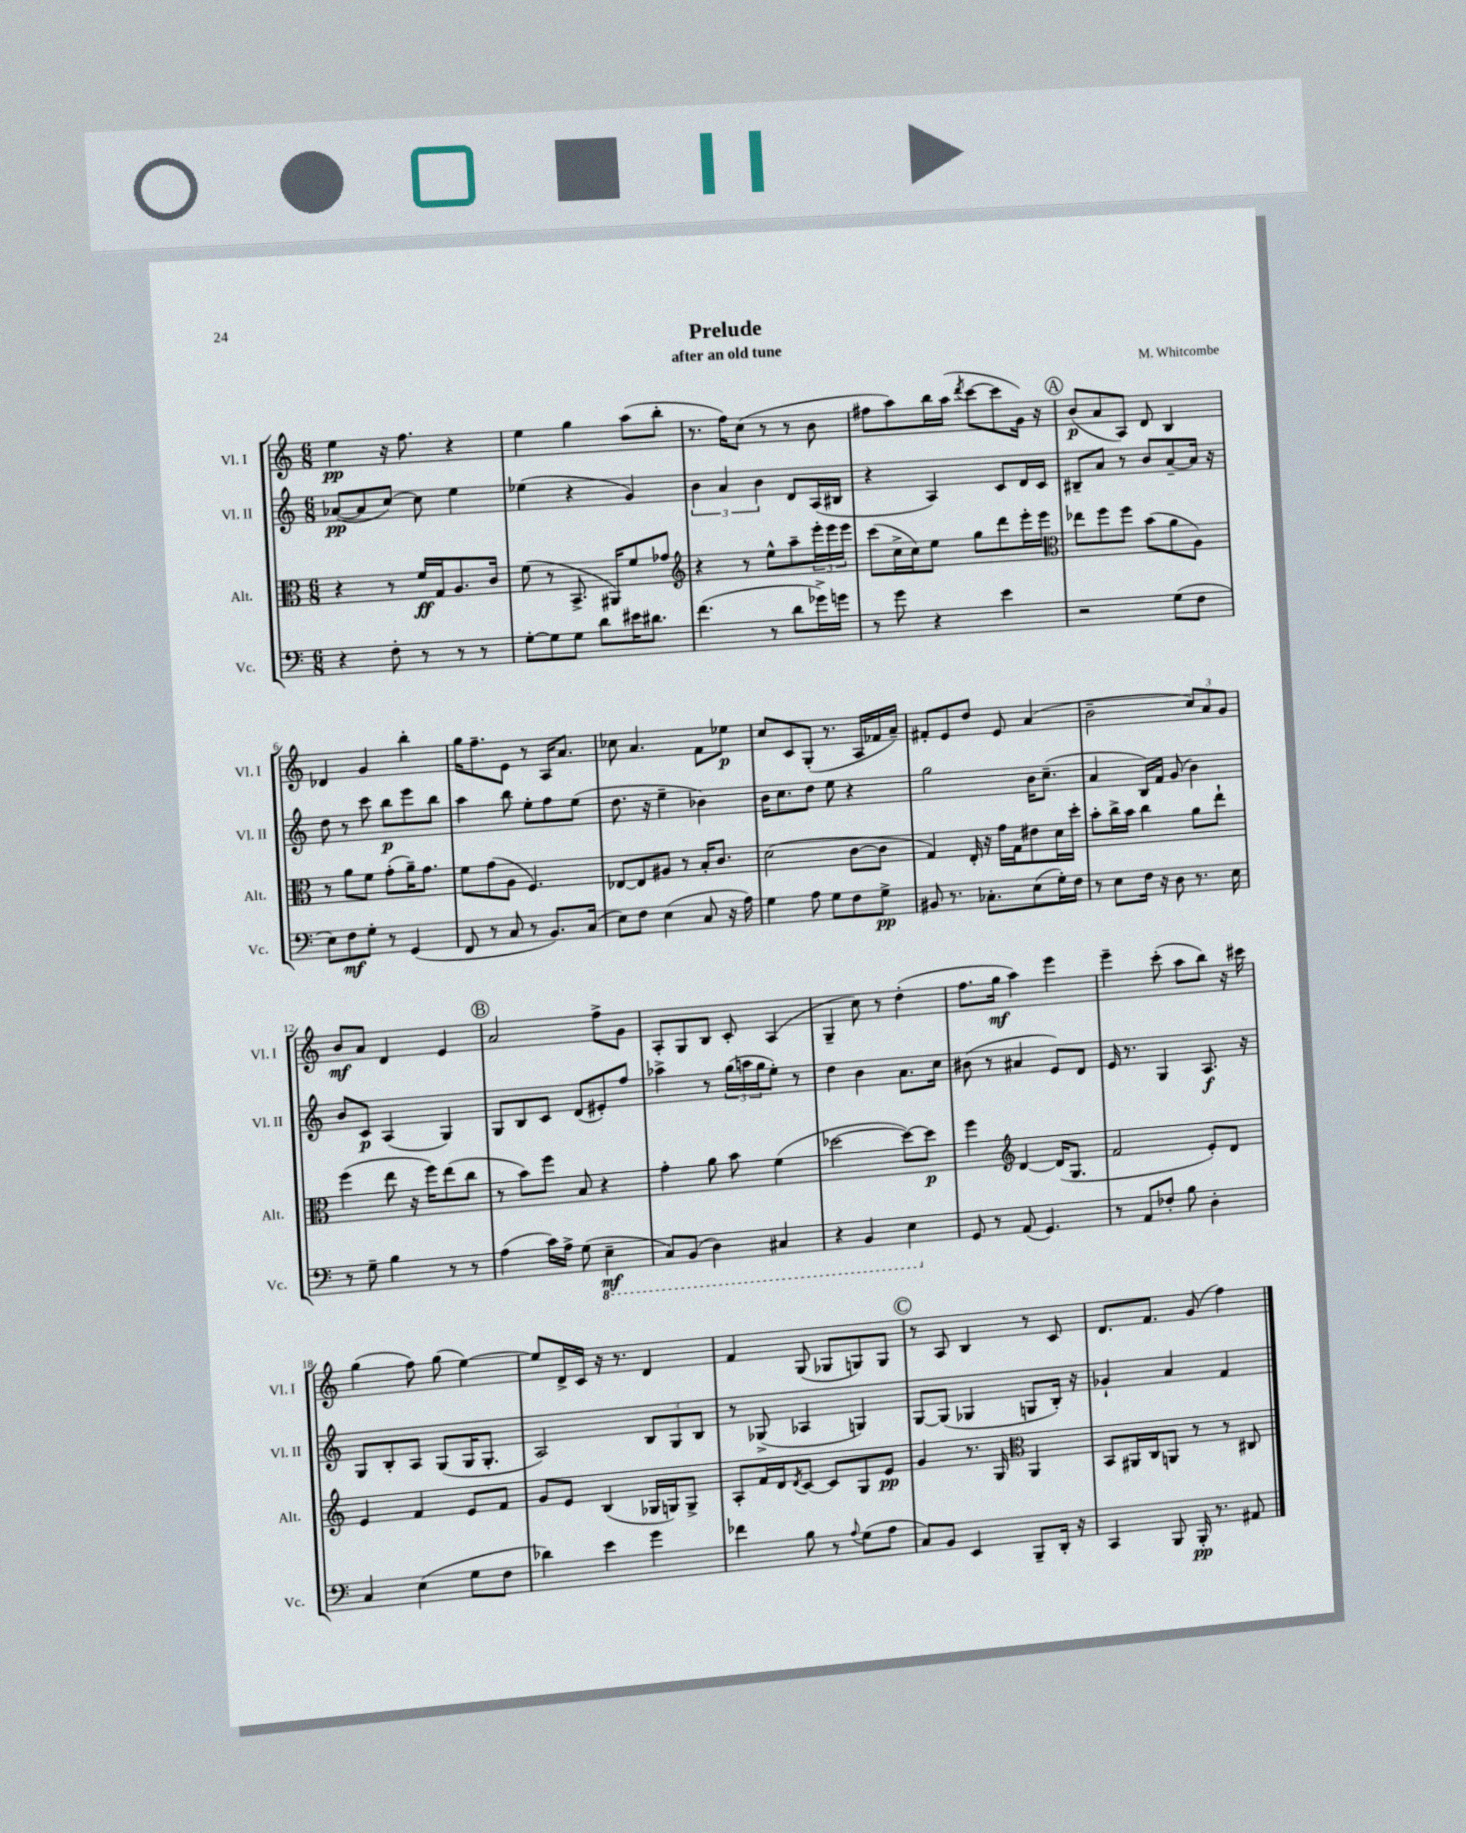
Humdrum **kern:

**kern	**kern	**kern	**kern
*staff4	*staff3	*staff2	*staff1
*clefF4	*clefC3	*clefG2	*clefG2
*k[]	*k[]	*k[]	*k[]
*M6/8	*M6/8	*M6/8	*M6/8
4r	4r	([8a-	4ee
.	.	8a-]	.
8F'	8r	[8cc)	16r
.	.	.	8.ff
8r	16f	8cc]	.
.	16G	.	.
8r	8.A	4ee	4r
8r	.	.	.
.	16c	.	.
=	=	=	=
[8G'	(8f	(4ee-	4ee
8G]	8r	.	.
8G	8.BB^	4r	4gg
8d	.	.	.
.	16AA#)	.	.
16e#	8f	4g)	(8aa
8.d#	.	.	.
.	8g-	.	8bb'
=	=	=	=
*	*clefG2	*	*
(4.f	4r	6b	8.r
.	.	6a	.
.	.	.	16ff)
.	8r	.	(8cc
.	.	6b	.
8r	8ee^^	.	8r
8d	8aa~	8d	8r
16g-^)	24eee'	(16A	8b
.	24eee	.	.
16g	.	16B#	.
.	24eee	.	.
=	=	=	=
8r	(8ccc	4r	8ff#
8g	16cc^	.	8aa)
.	16cc)	.	.
4r	8ee	4A)	16bb
.	.	.	(16aa
.	.	.	8qddd
.	8gg	.	[8ccc
4e	8ddd	8c	8ccc]
.	16eee'	16d	16g)
.	16eee	16c	16r
=	=	=	=
*	*clefC3	*	*
2r	8ee-	8B#~	(8b
.	8ff	8a	8a
.	8ff	8r	8A)
.	(8b	8b	8d
(8G	8a	[8a~	4B
8F	8A)	16a]	.
.	.	16r	.
=	=	=	=
8E)	8r	8dd	4d-
8F	8a	8r	.
8G'	8f	8ccc	4g
8r	(8g'	8bb	.
(4GG	16a~)	8eee	4bb'
.	8.g	.	.
.	.	8bb	.
=	=	=	=
8FF	8f	4aa	16gg
.	.	.	8.ff~
8r	(8g	.	.
8C	8A	8bb	8e
8r	4.F)	8ee'	8r
8.BB)	.	8ff	16A
.	.	.	8.a
.	.	(8ee	.
(16C	.	.	.
=	=	=	=
8E)	[8E-	8.dd	8cc-
8F	8E-]	.	4.a
.	.	16r	.
(4E	8A#	4ee~	.
.	8r	.	.
8C	16B'	4b-)	8f
.	8.c	.	.
16r	.	.	8ee-
16A)	.	.	.
=	=	=	=
4G	(2d	16b	8cc
.	.	8.cc	.
.	.	.	8c
8A	.	8dd	(8G'
8G	.	8ee	8.r
8F	[8c	4r	.
.	.	.	16A
8G^	8c]	.	16f-
.	.	.	16a~)
=	=	=	=
8BB#	4G)	2gg	8f#'
8.r	.	.	8e
.	16E'	.	8dd
8.C-'	16r	.	.
.	16g	.	8e
.	16G	.	.
(8E	8e#	16b	(4a
.	.	(8.cc~	.
16G')	16d	.	.
16F	16dd'	.	.
=	=	=	=
8r	8b'	4a	2b~
8E	16cc^	.	.
.	16b	.	.
16F	4cc	16B)	.
16r	.	16f	.
8D	.	(8g	.
8.r	8a	4b)	12cc)
.	.	.	12a
.	8ee`	.	.
.	.	.	12g
16E	.	.	.
=	=	=	=
8r	(4ff	8b	8b
8G~	.	8c	8a
4B	8ee	(4A	4d
.	16r	.	.
.	16ff)	.	.
8r	(8ee	4G)	4e
8r	8cc	.	.
=	=	=	=
(4A	8r	8G	2a
.	8b)	8B	.
16c)	8ff	8c	.
16A^	.	.	.
(8G	8B	(8d	.
4EE~	4r	8e#')	8ff^
.	.	8ff	8g
=	=	=	=
8CC)	4g'	4aa-^	8A'
(8BBB	.	.	8G
4DD)	8a	8r	8B
.	8b	(24gg	8c'
.	.	24aa	.
.	.	24gg	.
4CC#	(4f	8ee')	(4A
.	.	8r	.
=	=	=	=
4r	[2dd-	4dd	4G~
4BBB	.	4b	8cc)
.	.	.	8r
4EE	8dd-_)	8.a	(4dd'
.	8dd-]	.	.
.	.	16cc	.
=	=	=	=
8GG	4ff	(8b#	8.ff
8r	.	8r	.
.	.	.	16gg
*	*clefG2	*	*
(8AA	[4d	4a#	4aa)
4.GG)	.	.	.
.	(16d]	8e)	4eee
.	8.G	.	.
.	.	8d	.
=	=	=	=
8r	2f	16e	4eee~
.	.	8.r	.
8AA	.	.	.
8F-'	.	4G	(8ccc'
8B	.	.	8aa
4D'	8e')	8.A	8bb)
.	8d	.	16r
.	.	16r	16ccc#
=	=	=	=
4C	4e	8G	(4gg
.	.	8B'	.
(4E	4f	8A	8ff)
.	.	(8G	(8gg
8G	8e	16G	[4ee)
.	.	8.G'	.
8F	8f	.	.
=	=	=	=
4d-)	8g	2A)	8ee]
.	8e	.	16d^
.	.	.	16c
4e	(4B	.	16r
.	.	.	8.r
4g	16G-	12B	4d
.	16G)	.	.
.	.	12G	.
.	8G^	.	.
.	.	12B	.
=	=	=	=
4f-	8A'	8r	4f
.	16f	(8G-^	.
.	16d	.	.
.	8qd	.	.
8B	[8c	4A-	(8G
8r	8c]	.	8G-
8qqA	.	.	.
(8G	8G	4G)	8G)
8A	8e	.	8G
=	=	=	=
8C)	4g	[8G	8r
8BB	.	(8G]	8A
4EE	8.r	4G-	4B
.	16G	.	.
*	*clefC3	*	*
8BBB~	4AA	8G	8r
16DD'	.	16B')	8c
16r	.	16r	.
=	=	=	=
4CC	8BB	4g-`	8.d
.	16AA#	.	.
.	16C	.	8.f
8BBB	8AA	4a	.
16BBB'	8r	.	(8g
8.r	.	.	.
.	8r	4f	4ff)
8AA#	8C#	.	.
==	==	==	==
*-	*-	*-	*-
